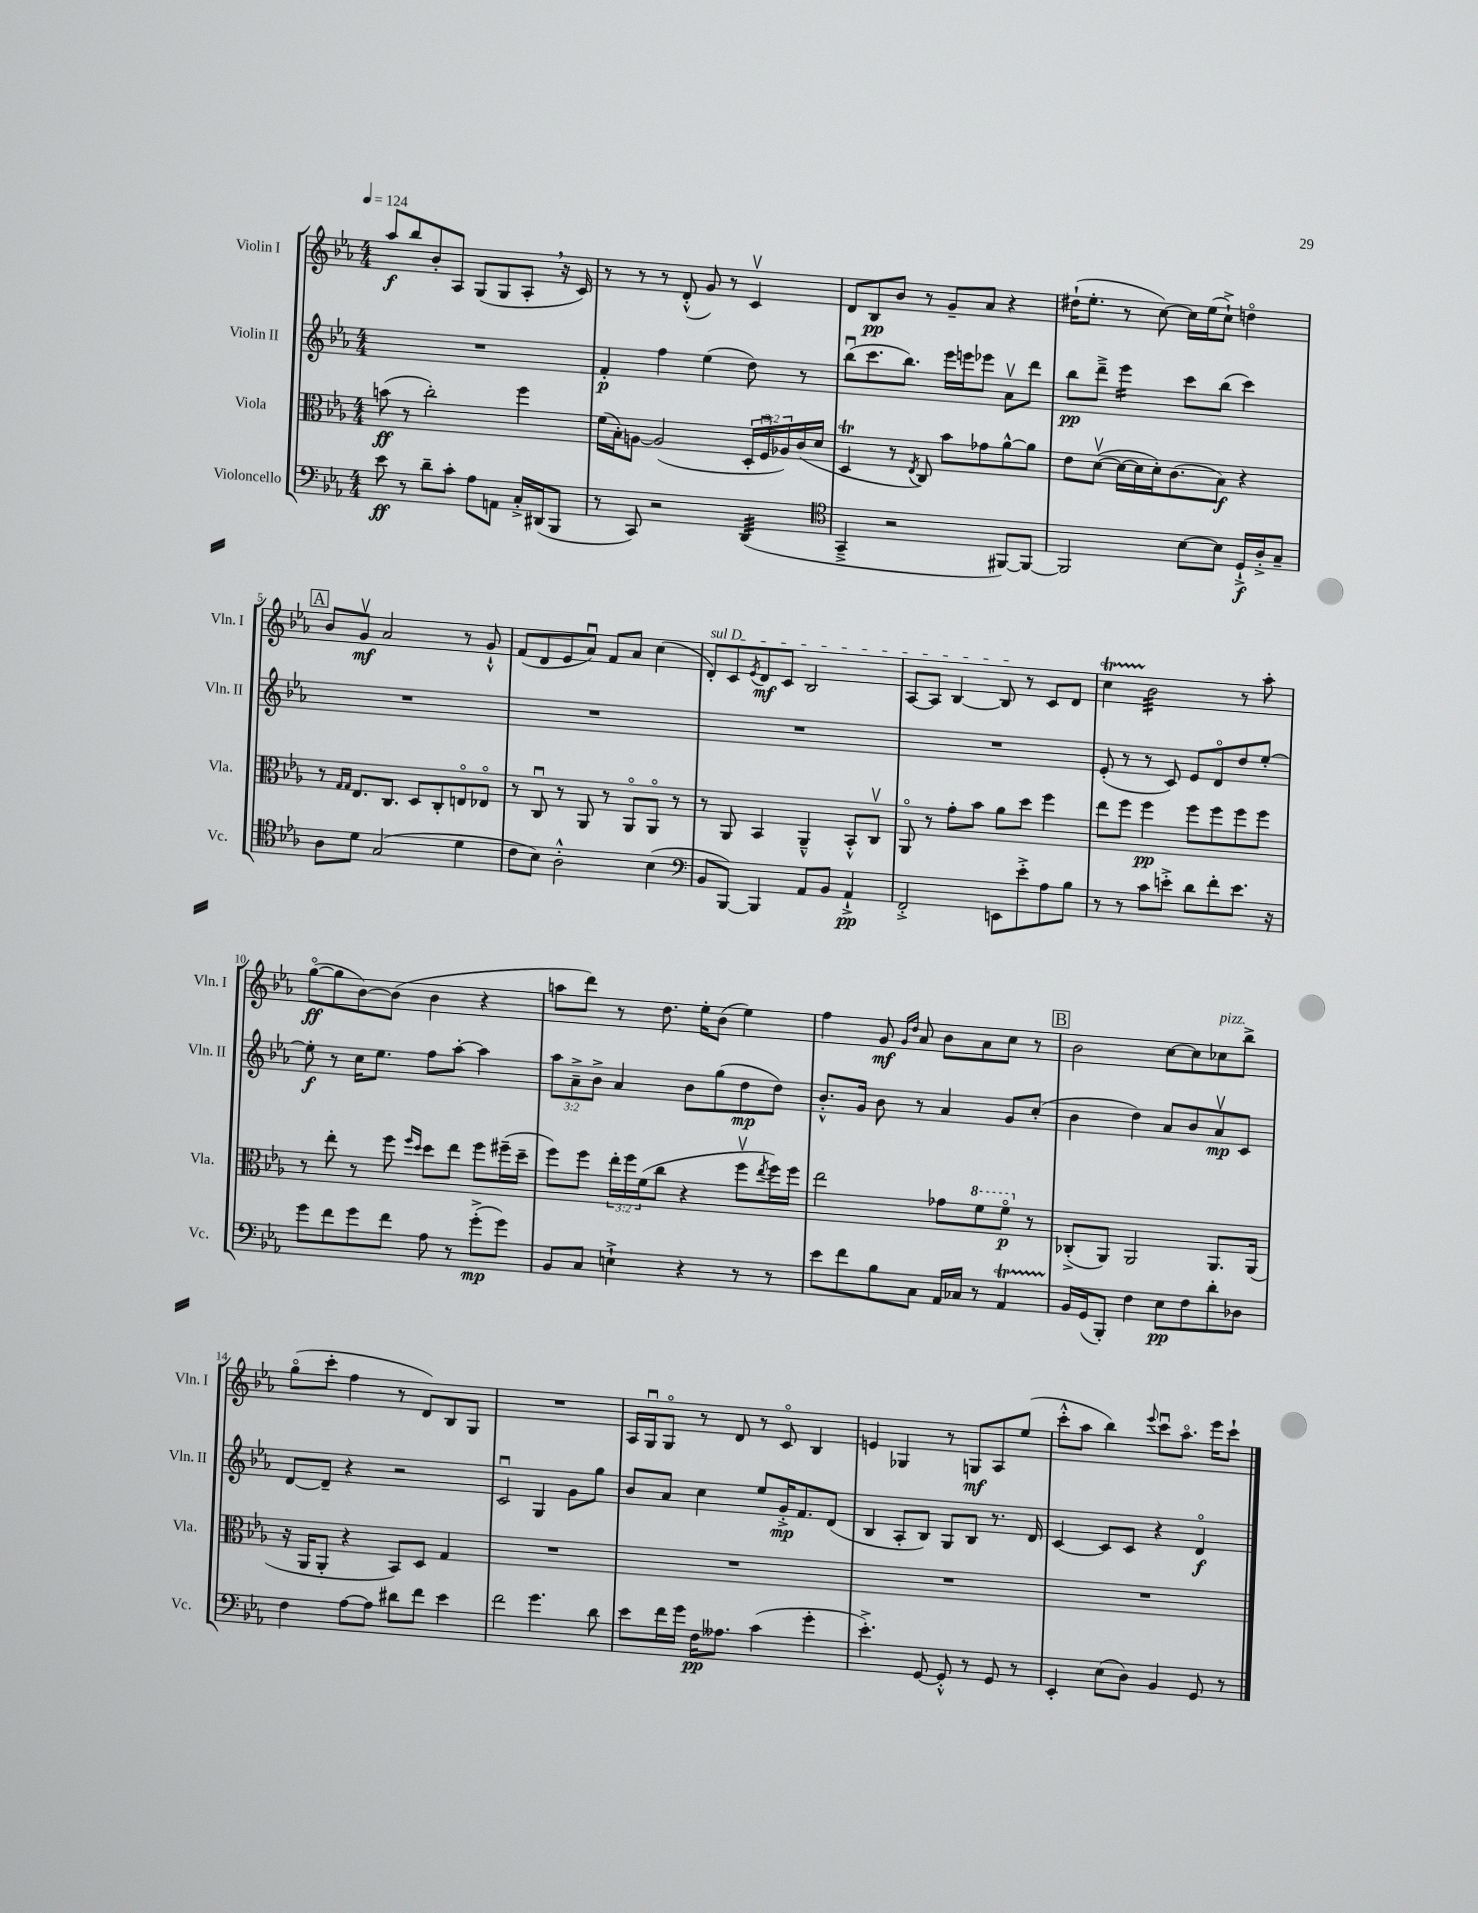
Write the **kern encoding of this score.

**kern	**kern	**kern	**kern
*staff4	*staff3	*staff2	*staff1
*clefF4	*clefC3	*clefG2	*clefG2
*k[b-e-a-]	*k[b-e-a-]	*k[b-e-a-]	*k[b-e-a-]
*M4/4	*M4/4	*M4/4	*M4/4
*MM124	*MM124	*MM124	*MM124
8e-	(8b	1r	8aa-
8r	8r	.	8bb-
8d~	2cc')	.	8b-'
8c'	.	.	8A-
8A-	.	.	(8G
8AA	.	.	8G
16C'^	4ff	.	8A-'
(16DD#	.	.	.
8BBB-	.	.	16r
.	.	.	16c)
=	=	=	=
8r	(16f	4f'	8r
.	16B-')	.	.
8CC)	[8A	.	8r
2r	(2A]	4ff	8r
.	.	.	(8d'^^
.	.	(4ee-	8g)
.	.	.	8r
(4DD	24D'	8dd)	4cv
.	24Fu	.	.
.	24A-)	.	.
.	(16c	8r	.
.	16d	.	.
=	=	=	=
*clefC4	*	*	*
4GG~^	4D	(8bb-u	8d
.	.	8.ccc	8B-
2r	8r	.	8b-
.	.	8.bb-)	.
.	8qE-	.	.
.	8C)	.	8r
.	8b-	16eee-	8g~
.	.	16eee	.
.	8g-	8eee-	8a-
[8FF#)	[8a-^^	8a-v	4r
8FF#_	8a-]	8ddd	.
=	=	=	=
2FF#]	8e-	8bb-	(16dd#`
.	.	.	8.ee-'
.	([8dv	8ddd~^	.
.	16d_	4eee-	8r
.	16d]	.	.
.	16d')	.	[8cc)
.	(8.c	.	.
[8B-	.	8ccc	16cc]
.	.	.	(16ee-
8B-]	8B-)	(8bb-	8cc`^)
16D`^	4r	4ccc)	4ddo
16A-'^	.	.	.
8G~	.	.	.
=	=	=	=
8A-	8r	1r	8b-
.	16qqG	.	.
.	16qqG	.	.
8d	8.E-	.	8gv
(2G	.	.	2a-
.	8.C	.	.
.	8D	.	.
.	8C'	.	.
4d	8Eo	.	8r
.	8E-o	.	8g`^^
=	=	=	=
8c	8r	1r	(8f
8B-)	8Cu	.	8d
2A-'^^	8r	.	8e-
.	8AA-	.	8a-u)
.	8r	.	8f
.	8AA-o	.	8a-
(4B-	8AA-o	.	(4cc
.	8r	.	.
=	=	=	=
*clefF4	*	*	*
8BB-	8r	1r	8d')
[8BBB-)	8AA-	.	8c
.	.	.	8qe-
4BBB-]	4BB-	.	8d
.	.	.	8c
8AA-	4AA-~^^	.	2B-
8BB-	.	.	.
4AA-`^	8BB-'^^	.	.
.	8Cv	.	.
=	=	=	=
2FF'^	8AA-o	1r	[8A-
.	8r	.	8A-]
.	8g'	.	[4B-
.	8b-	.	.
8EE	8a-	.	8B-]
8e-'^	8dd	.	8r
8A-	4ff	.	8c
8B-	.	.	8d
=	=	=	=
8r	8ee-	(8e-'	4cc
8r	8ff	8r	.
8c	4ff	8r	2b-
8e'^	.	8c)	.
8d	8ff	8e-	.
8f'	8ff	8do	.
8.e	8ff	8dd	8r
.	8ff	[8ee-'	8aa-'
16r	.	.	.
=	=	=	=
8g	8r	8ee-']	([8ggo
8f	8ee-'	8r	8gg]
8g	8r	16cc	[8b-)
.	.	8.ee-	.
8f	8ff	.	(8b-]
.	16qqff	.	.
.	16qqdd	.	.
8A-	8dd	8ff	4b-
8r	8ee-	[8aa-'	.
(8g'^	8ff	4aa-]	4r
8g)	(16ff#~	.	.
.	16dd~	.	.
=	=	=	=
8BB-	8ff)	12aa-	8aa
.	.	12a-~^	.
8C	8ff	.	8ddd)
.	.	12b-^	.
4E`^	24ee-'	4a-	8r
.	24ff	.	.
.	(24f	.	.
.	8cc	.	8.dd
4r	4r	8b-	.
.	.	.	16ee-'
.	.	(8gg	(8b-
8r	8ffv	8dd	4ee-)
.	8qee-	.	.
8r	16ff)	8dd)	.
.	16ff	.	.
=	=	=	=
8e-	2ee-	8.b-'^^	4ff
8f	.	.	.
.	.	16g	.
8B-	.	8b-	8g
.	.	.	16qqg
.	.	.	16qqdd
8C	.	8r	8a-
16AA-	8g-	4a-	8b-
16C-	.	.	.
8r	8ff	.	8a-
4AA-	8ffo	8g	8cc
.	8r	(8cc'	8r
=	=	=	=
16BB-	(8C-'^	4b-	2b-
(16GG	.	.	.
8BBB-')	8AA-)	.	.
4F	2AA-	4dd)	.
8E-	.	8a-	[8cc
8F	.	8b-	8cc]
8d'	8.AA-	8a-v	8cc-
8D-	.	8c	8bb-^
.	(16AA-	.	.
=	=	=	=
4F	16r	[8d	(8ggo
.	16AA-	.	.
.	8AA-'	8d~]	8ccc'
[8A-	4r	4r	4ff
8A-]	.	.	.
8d#	8BB-)	2r	8r
8f	8D	.	8d)
4e-	4G	.	8B-
.	.	.	8G
=	=	=	=
2f	1r	2cu	1r
4.g	.	4G	.
.	.	8g	.
8d	.	8gg	.
=	=	=	=
8e-	1r	8b-	16A-
.	.	.	16Gu
16f	.	8a-	8Go
16g	.	.	.
16F	.	4cc	8r
8.A--	.	.	.
.	.	.	8d
(4c	.	8ee-	8r
.	.	16g'^	8co
.	.	8.f	.
4g'	.	.	4B-
.	.	(8d	.
=	=	=	=
4.e-'^)	1r	4B-	4e
.	.	8A-'	4G-
[8GG	.	8B-)	.
8GG'^^]	.	8G	8r
8r	.	8B-	8G
8GG	.	8.r	8A-
8r	.	.	(8ee-
.	.	16d	.
=	=	=	=
4EE-'	1r	[4c	8ccc'^^
.	.	.	8aa-
(8E-	.	8c]	4bb-)
8D)	.	8c	.
.	.	.	8qqeee-
4BB-	.	4r	8cccu
.	.	.	8.aa-o
8GG	.	4do	.
.	.	.	16eee-
8r	.	.	8ccc`
==	==	==	==
*-	*-	*-	*-
